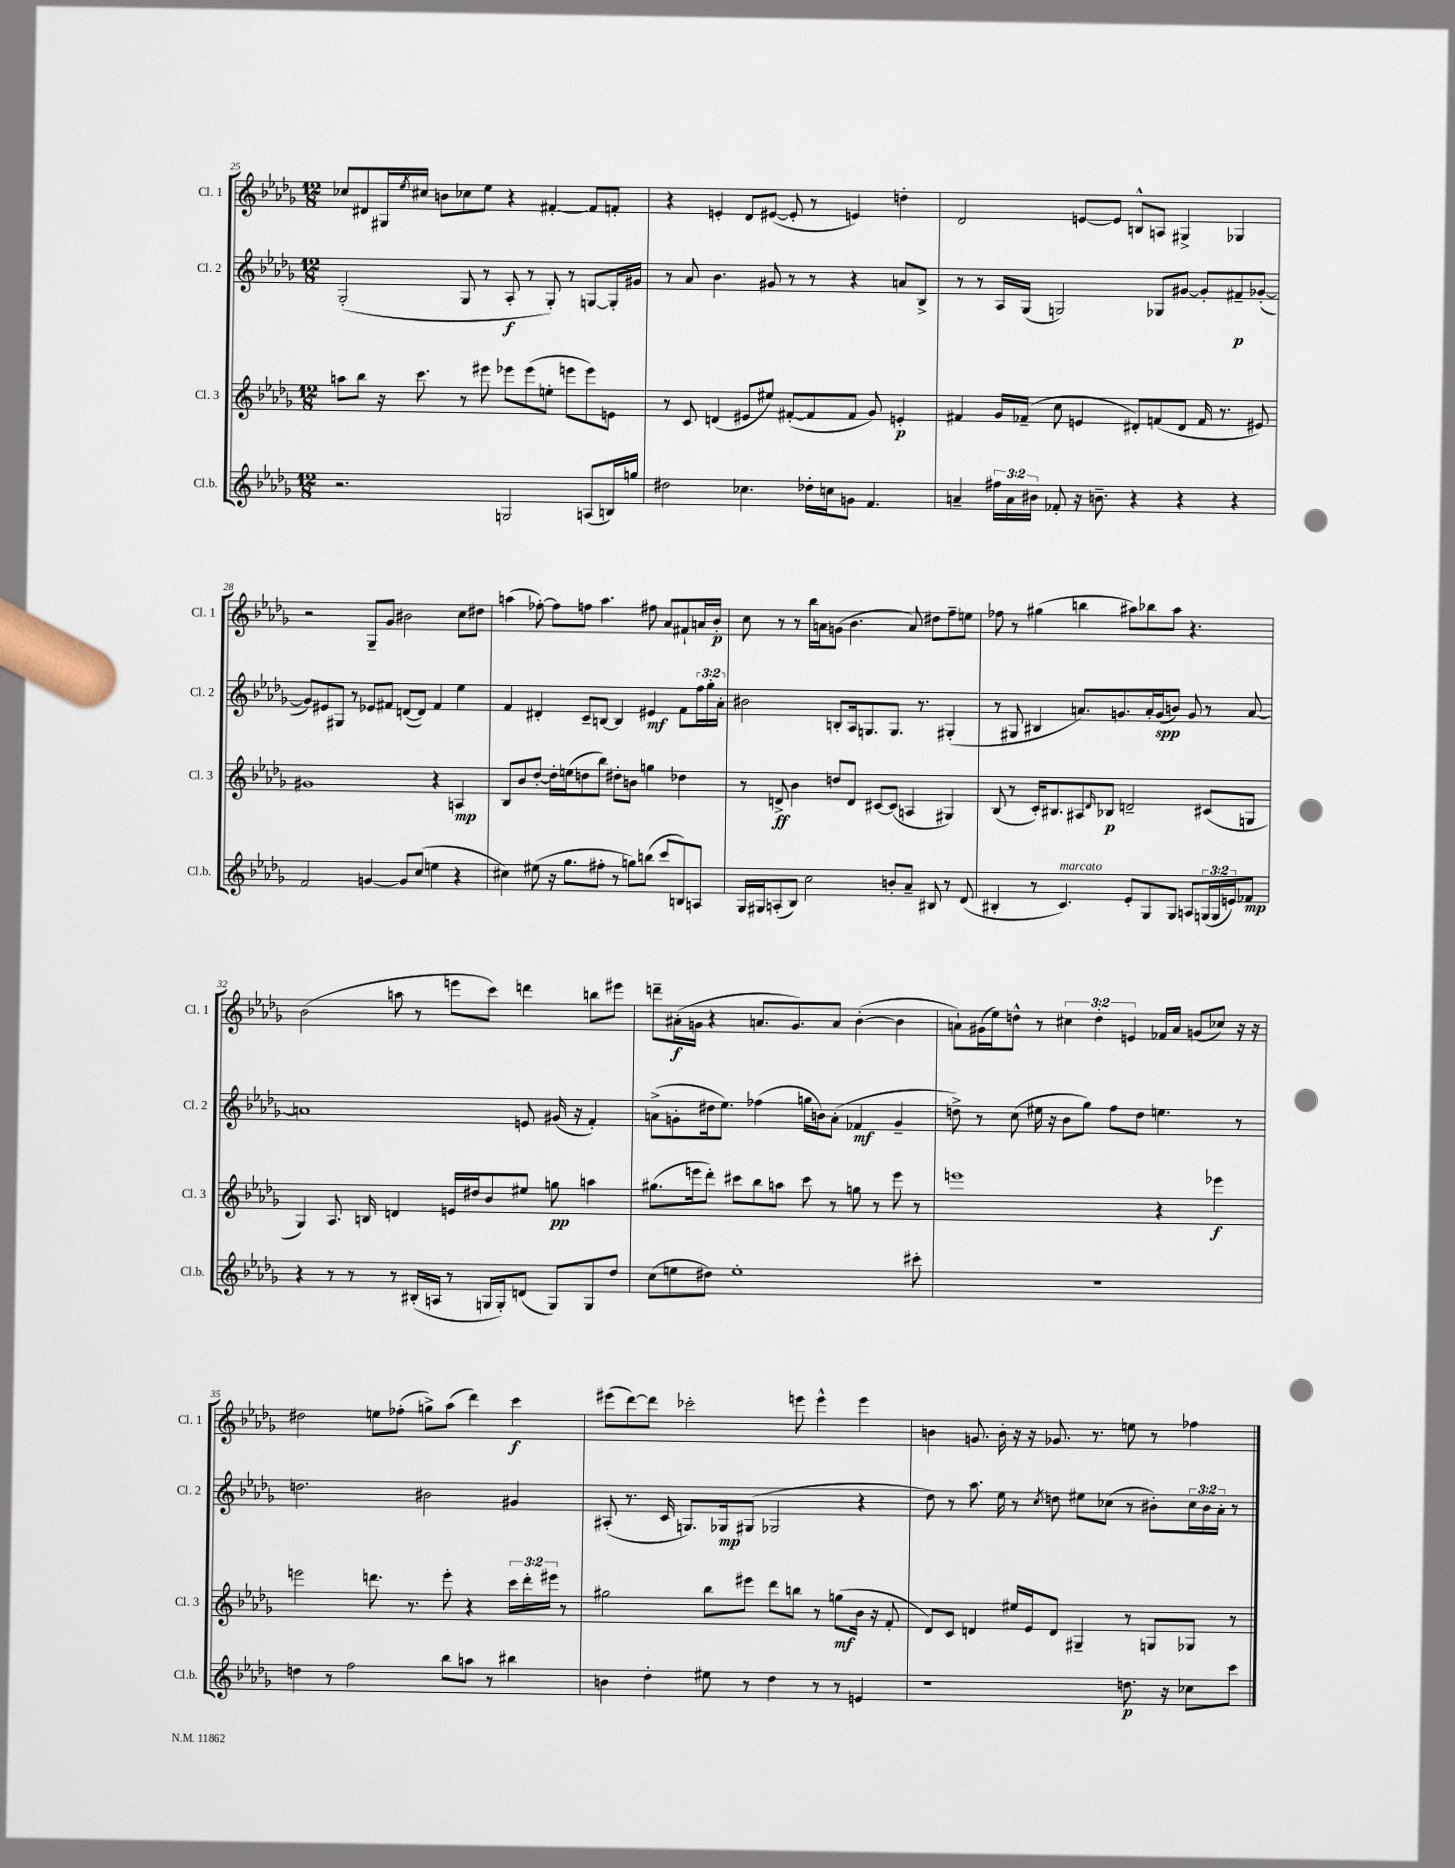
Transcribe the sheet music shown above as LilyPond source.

<<
\new StaffGroup <<
\new Staff = "s0" \with { instrumentName = "Cl. 1" shortInstrumentName = "Cl. 1" } {
    \clef treble \key des \major \numericTimeSignature \time 12/8 \override Staff.TupletNumber.text = #tuplet-number::calc-fraction-text
    ces''8 dis'8 gis16 \acciaccatura { ees''8 } cis''16 b'8 ces''8 ees''8 r4 fis'4~-. fis'8 f'8-. |
    r4 e'4-. des'8 eis'8~( eis'8-. r8 e'4) d''4-. |
    des'2 e'8~ e'8 b8-^ a8 gis4-> ges4 |
    r2 ges8-- ges'8 bis'2 c''8 dis''8 |
    a''4( fes''8~-.) fes''8 f''8 a''4. fis''8 aes'8 fis'8-! a'16 bes'16-.\p |
    c''8 r8 r8 bes''16 a'16 g'8( bes'4. a'8) dis''8 f''8-- e''8 |
    fes''8 r8 gis''4( b''4 ais''8) bes''8 ais''8 r4. |
    bes'2( a''8 r8 e'''8 c'''8) d'''4 b''8 eis'''8 |
    d'''8-- ais'16-.\f( g'16 r4 a'8. g'8.) a'8 bes'4~-.( bes'4 |
    a'8-!) gis'16( ees''16) d''8-^ r8 \tuplet 3/2 { cis''4 d''4-. e'4 } fes'16 a'16 g'8( ces''8) r16 r16 |
    dis''2 e''8 fes''8-.( g''8->) aes''8( des'''4) c'''4\f |
    eis'''8( des'''8~) des'''8 ces'''2-. e'''8 e'''4-^ e'''4 |
    b'4 g'8. b'16-. r16 r16 ges'8. r8. e''8 r8 fes''4 \bar "|." |
}
\new Staff = "s1" \with { instrumentName = "Cl. 2" shortInstrumentName = "Cl. 2" } {
    \clef treble \key des \major \numericTimeSignature \time 12/8 \override Staff.TupletNumber.text = #tuplet-number::calc-fraction-text
    ges2-.( ges8 r8 aes8-.\f r8 ges8-.) r8 g8~ g16-. gis'16 |
    r8 aes'8 bes'4. gis'8 r8 r8 r4 a'8 bes8-> |
    r8 r8 aes16 ges16( g2) ges8 gis'8~ gis'8-. fis'8--\p ges'8~-.( |
    ges'8) eis'8 gis8 r8 ees'8 fis'8 d'8~( d'8) fis'4 ees''4 |
    f'4 dis'4-. c'8-- b8~ b4 eis'4\mf f'8 \tuplet 3/2 { f''16 ges''16-. aes'16-. } |
    bis'2 b8-. aes16 g8. g8. r8. gis4-.( |
    r8 gis8 bis4 a'8.) g'8. a'16-. g'16\spp( b'8) g'8 r8 a'8~ |
    a'1 e'8 gis'16( r16 f'4-.) |
    a'8->( g'8-. dis''16 ees''8.) fes''4( g''16 b'16) a'8-.( fes'4\mf g'4-- |
    d''8->) r8 c''8( eis''16 r16 bes'8 ges''8) f''8 d''8 e''4. r8 |
    d''2. bis'2 gis'4 |
    ais8-.( r8. c'16 g8.) ges16\mp gis8( ges2 r4 |
    des''8) r8 aes''8. ees''16 r8 \acciaccatura { c''8 } d''8 eis''8 ces''8( r8 bis'8-.) \tuplet 3/2 { ces''16 bis'16 aes'16-. } r8 \bar "|." |
}
\new Staff = "s2" \with { instrumentName = "Cl. 3" shortInstrumentName = "Cl. 3" } {
    \clef treble \key des \major \numericTimeSignature \time 12/8 \override Staff.TupletNumber.text = #tuplet-number::calc-fraction-text
    a''8 bes''8 r16 c'''8. r8 eis'''8 ees'''8 ees'''8( e''8-. e'''8 e'''8) e'8 |
    r8 c'8 d'4( eis'8 eis''8) fis'8~-.( fis'8 fis'8 ges'8) e'4-.\p |
    fis'4 ges'16 fes'16--( c''8 e'4 dis'8-.) f'8( dis'8 f'16 r8. eis'8) |
    gis'1 r4 a4\mp |
    bes8 bes'8 des''8~-. des''16-. e''16( d''8 bes''8) dis''8-. b'8 g''4 des''4 |
    r8 d'8->\ff bes'4 d''8 d'8 cis'8~ cis'8( a4 gis4) |
    bes8( r8 c'16-.) bis8. ais8 \grace { des'16 } bes8\p d'2-- cis'8( g8 |
    ges4) aes8. b16 d'4 e'16 dis''16 bes'8 eis''8 g''8\pp a''4 |
    gis''8.( e'''16 des'''8-.) cis'''8 bes''8 a''8 cis'''8 r8 g''8 r8 e'''8 r8 |
    e'''1 r4 ees'''4\f |
    e'''2 d'''8. r8. e'''8-. r4 \tuplet 3/2 { c'''16 d'''16-. eis'''16 } r8 |
    gis''2 bes''8 eis'''8 des'''8 b''8 r8 g''8\mf( bes'16 r16 f'8-. |
    des'8) c'8 d'4 eis''16 ees'16 d'8 gis4-- r8 g8 ges8 r8 \bar "|." |
}
\new Staff = "s3" \with { instrumentName = "Cl.b." shortInstrumentName = "Cl.b." } {
    \clef treble \key des \major \numericTimeSignature \time 12/8 \override Staff.TupletNumber.text = #tuplet-number::calc-fraction-text
    r2. g2 a8( b16) g''16 |
    dis''2 ces''4. des''16-. c''16 g'8 f'4. |
    a'4-- \tuplet 3/2 { fis''16 a'16 bis'16 } fes'8-. r16 b'8.-- r4 r4 r4 |
    f'2 g'4~ g'8 c''8( e''4 r4 |
    cis''4) eis''8( r16 ges''8. fis''8-. r8 g''8) b''8( c'''8 b8) a8 |
    ges16 gis16 a8-.( bes8) c''2 b'8-. aes'8-- bis8 r8 des'8( |
    bis4-. r8 c'4.^\markup { \italic "marcato" }) ees'8-. ges8 ges8 a8 \tuplet 3/2 { g16( g16 e'16) } fes'8\mp |
    r4 r8 r8 r8 bis16-.( a16 r8 g16 g16-.) d'8( g8) g8 des''8 |
    c''8( e''8 dis''8) e''1-. cis'''8-. |
    R1. |
    d''4 r8 f''2 bes''8 a''8 r8 bis''4 |
    b'4 des''4-. eis''8 r8 des''4 r8 r8 e'4 |
    r1 d''8.\p r16 ces''8 c'''8 \bar "|." |
}
>>
>>
\layout { \context { \Score currentBarNumber = #25 } }
